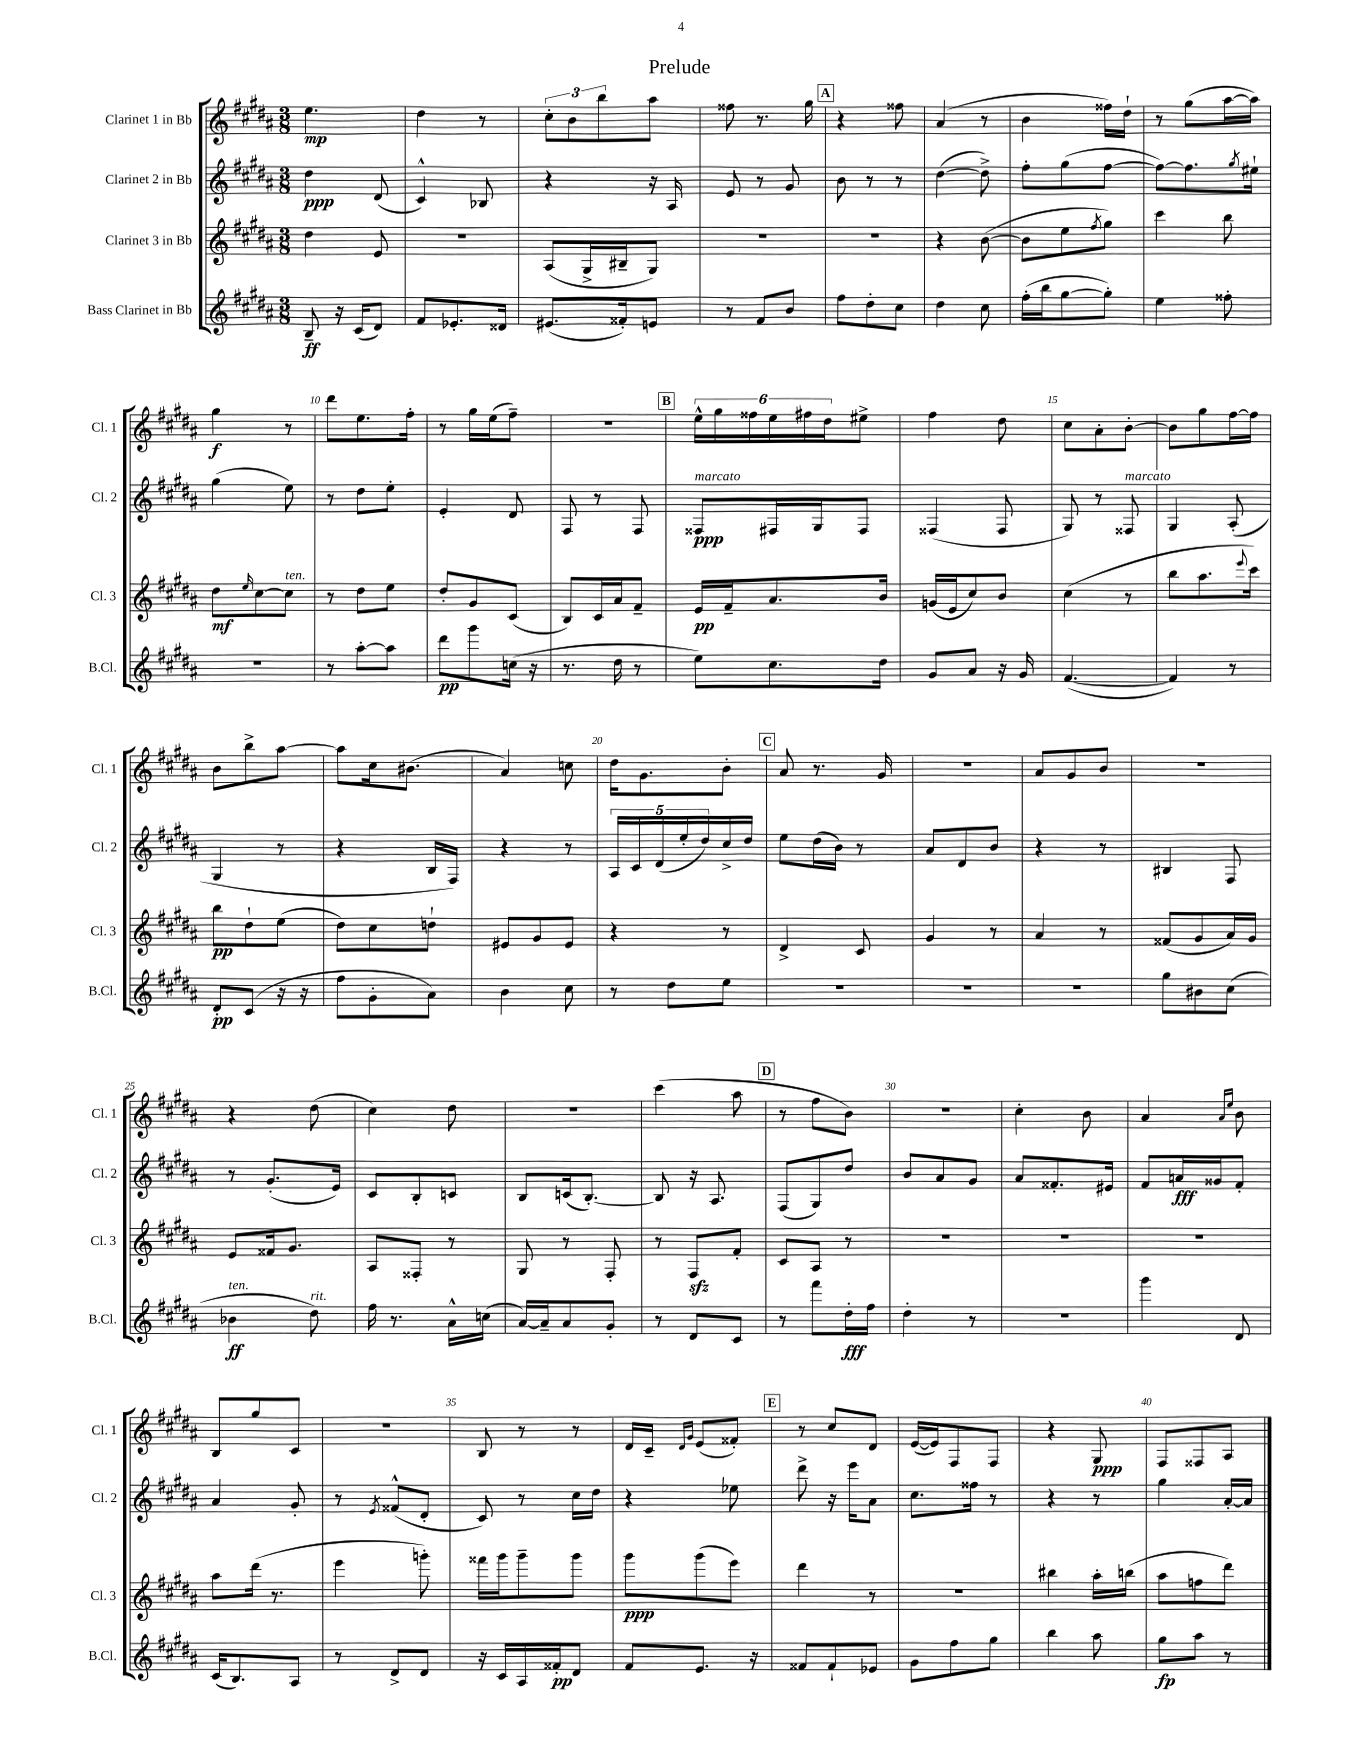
\header { title = "Prelude" }
<<
\new StaffGroup <<
\new Staff = "s0" \with { instrumentName = "Clarinet 1 in Bb" shortInstrumentName = "Cl. 1" } {
    \clef treble \key b \major \numericTimeSignature \time 3/8
    e''4.\mp |
    dis''4 r8 |
    \tuplet 3/2 { cis''8-. b'8 b''8 } ais''8 |
    fisis''8 r8. gis''16 |
    \mark \markup { \box "A" } r4 fisis''8 |
    ais'4( r8 |
    b'4 fisis''16) dis''16-! |
    r8 gis''8( ais''16~ ais''16) |
    gis''4\f r8 |
    dis'''8 e''8. fis''16-. |
    r8 gis''16 e''16( fis''8--) |
    r4. |
    \mark \markup { \box "B" } \tuplet 6/4 { e''16-^ gis''16 fisis''16 e''16 fis''16 dis''16 } eis''8-> |
    fis''4 dis''8 |
    cis''8 ais'8-. b'8~-. |
    b'8 gis''8 fis''16~ fis''16 |
    b'8 b''8-> ais''8~ |
    ais''8 cis''16 bis'8.( |
    ais'4) c''8 |
    dis''16 gis'8. b'8-. |
    \mark \markup { \box "C" } ais'8 r8. gis'16 |
    R4. |
    ais'8 gis'8 b'8 |
    R4. |
    r4 dis''8( |
    cis''4) dis''8 |
    r4. |
    cis'''4( ais''8 |
    \mark \markup { \box "D" } r8 fis''8 b'8) |
    r4. |
    cis''4-. b'8 |
    ais'4 \grace { ais'16 e''16 } b'8 |
    b8 gis''8 cis'8 |
    R4. |
    b8 r8 r8 |
    dis'16 cis'16-- \grace { dis'16 gis'16 } e'8( fisis'8-.) |
    \mark \markup { \box "E" } r8 cis''8 dis'8 |
    e'16~( e'16) fis8 fis8 |
    r4 gis8\ppp |
    fis8 fisis8 ais8 \bar "|." |
}
\new Staff = "s1" \with { instrumentName = "Clarinet 2 in Bb" shortInstrumentName = "Cl. 2" } {
    \clef treble \key b \major \numericTimeSignature \time 3/8
    dis''4\ppp dis'8( |
    cis'4-^) bes8 |
    r4 r16 ais16 |
    e'8 r8 gis'8 |
    \mark \markup { \box "A" } b'8 r8 r8 |
    dis''4~( dis''8->) |
    fis''8-. gis''8( fis''8~ |
    fis''8~) fis''8. \acciaccatura { gis''8 } eis''16-! |
    gis''4( e''8) |
    r8 dis''8 e''8-. |
    e'4-. dis'8 |
    fis8 r8 fis8 |
    \mark \markup { \box "B" } fisis8\ppp^\markup { \italic "marcato" } fis16 gis16 fis8 |
    fisis4( fisis8 |
    gis8) r8 fisis8^\markup { \italic "marcato" } |
    gis4 ais8-.( |
    gis4 r8 |
    r4 b16 fis16) |
    r4 r8 |
    \tuplet 5/4 { ais16 cis'16 dis'16( e''16-. dis''16) } cis''16-> dis''16 |
    \mark \markup { \box "C" } e''8 dis''16( b'16) r8 |
    ais'8 dis'8 b'8 |
    r4 r8 |
    bis4 fis8 |
    r8 gis'8.-.( e'16) |
    cis'8 b8-. c'8 |
    b8 c'16( b8.~-.) |
    b8 r16 ais8. |
    \mark \markup { \box "D" } fis8( gis8) dis''8 |
    b'8 ais'8 gis'8 |
    ais'8 fisis'8.-. eis'16 |
    fis'8 a'16\fff gisis'16 fis'8-. |
    ais'4 gis'8-. |
    r8 \acciaccatura { e'8 } fisis'8-^( dis'8-. |
    cis'8) r8 cis''16 dis''16 |
    r4 ees''8 |
    \mark \markup { \box "E" } dis'''8-> r16 e'''16 ais'8 |
    cis''8. fisis''16 r8 |
    r4 r8 |
    gis''4 ais'16~-. ais'16 \bar "|." |
}
\new Staff = "s2" \with { instrumentName = "Clarinet 3 in Bb" shortInstrumentName = "Cl. 3" } {
    \clef treble \key b \major \numericTimeSignature \time 3/8
    dis''4 e'8 |
    R4. |
    ais8( gis16-> bis16-- gis8) |
    R4. |
    \mark \markup { \box "A" } R4. |
    r4 b'8~( |
    b'8 e''8 \acciaccatura { fis''8 } gis''8) |
    cis'''4 b''8 |
    dis''8\mf \grace { e''16 } cis''8~ cis''8^\markup { \italic "ten." } |
    r8 dis''8 e''8 |
    dis''8-. gis'8 cis'8( |
    b8) cis'16 ais'16 fis'8-- |
    \mark \markup { \box "B" } e'16\pp fis'16-- ais'8. b'16 |
    g'16( e'16 cis''8) b'8 |
    cis''4( r8 |
    b''8 ais''8. \appoggiatura { e'''8 } cis'''16) |
    b''8\pp dis''8-! e''8( |
    dis''8) cis''8 d''8-! |
    eis'8 gis'8 eis'8 |
    r4 r8 |
    \mark \markup { \box "C" } dis'4-> cis'8 |
    gis'4 r8 |
    ais'4 r8 |
    fisis'8( gis'8 ais'16) gis'16 |
    e'8 fisis'16 gis'8. |
    ais8 fisis8-. r8 |
    gis8 r8 fis8-. |
    r8 fis8\sfz fis'8-. |
    \mark \markup { \box "D" } cis'8 ais8 r8 |
    R4. |
    R4. |
    R4. |
    ais''8 dis'''16( r8. |
    e'''4 g'''8-.) |
    fisis'''16 gis'''16 gis'''8-- gis'''8 |
    gis'''8\ppp gis'''8( e'''8) |
    \mark \markup { \box "E" } dis'''4 r8 |
    r4. |
    bis''4 ais''16-. b''16( |
    ais''8 f''8 dis'''8) \bar "|." |
}
\new Staff = "s3" \with { instrumentName = "Bass Clarinet in Bb" shortInstrumentName = "B.Cl." } {
    \clef treble \key b \major \numericTimeSignature \time 3/8
    b8--\ff r16 cis'16( dis'8) |
    fis'8 ees'8.-. disis'16 |
    eis'8.( fisis'16-.) e'8 |
    r8 fis'8 b'8 |
    \mark \markup { \box "A" } fis''8 dis''8-. cis''8 |
    dis''4 cis''8 |
    fis''16-.( b''16 gis''8~ gis''8-.) |
    e''4 fisis''8-. |
    R4. |
    r8 ais''8~-. ais''8 |
    dis'''8\pp gis'''8 c''16( r16 |
    r8. dis''16 r8 |
    \mark \markup { \box "B" } e''8) cis''8. dis''16 |
    gis'8 ais'8 r16 gis'16 |
    fis'4.~( |
    fis'4) r8 |
    dis'8-.\pp cis'8( r16 r16 |
    fis''8 gis'8-. ais'8) |
    b'4 cis''8 |
    r8 dis''8 e''8 |
    \mark \markup { \box "C" } R4. |
    R4. |
    R4. |
    gis''8 bis'8 cis''8( |
    bes'4\ff^\markup { \italic "ten." } dis''8^\markup { \italic "rit." }) |
    fis''16 r8. ais'16-^ c''16( |
    ais'16~) ais'16-- ais'8 gis'8-. |
    r8 dis'8 cis'8 |
    \mark \markup { \box "D" } r8 fis'''8 dis''16-.\fff fis''16 |
    dis''4-. r8 |
    R4. |
    gis'''4 dis'8 |
    cis'16( b8.) ais8 |
    r8 dis'8-> dis'8 |
    r16 cis'16 ais16 fisis'16-.\pp dis'8 |
    fis'8 e'8. r16 |
    \mark \markup { \box "E" } fisis'8 fisis'8-! ees'8 |
    gis'8 fis''8 gis''8 |
    b''4 ais''8 |
    gis''8\fp ais''8 r8 \bar "|." |
}
>>
>>
\layout { \context { \Score \override BarNumber.break-visibility = ##(#f #t #t) barNumberVisibility = #(every-nth-bar-number-visible 5) } }
